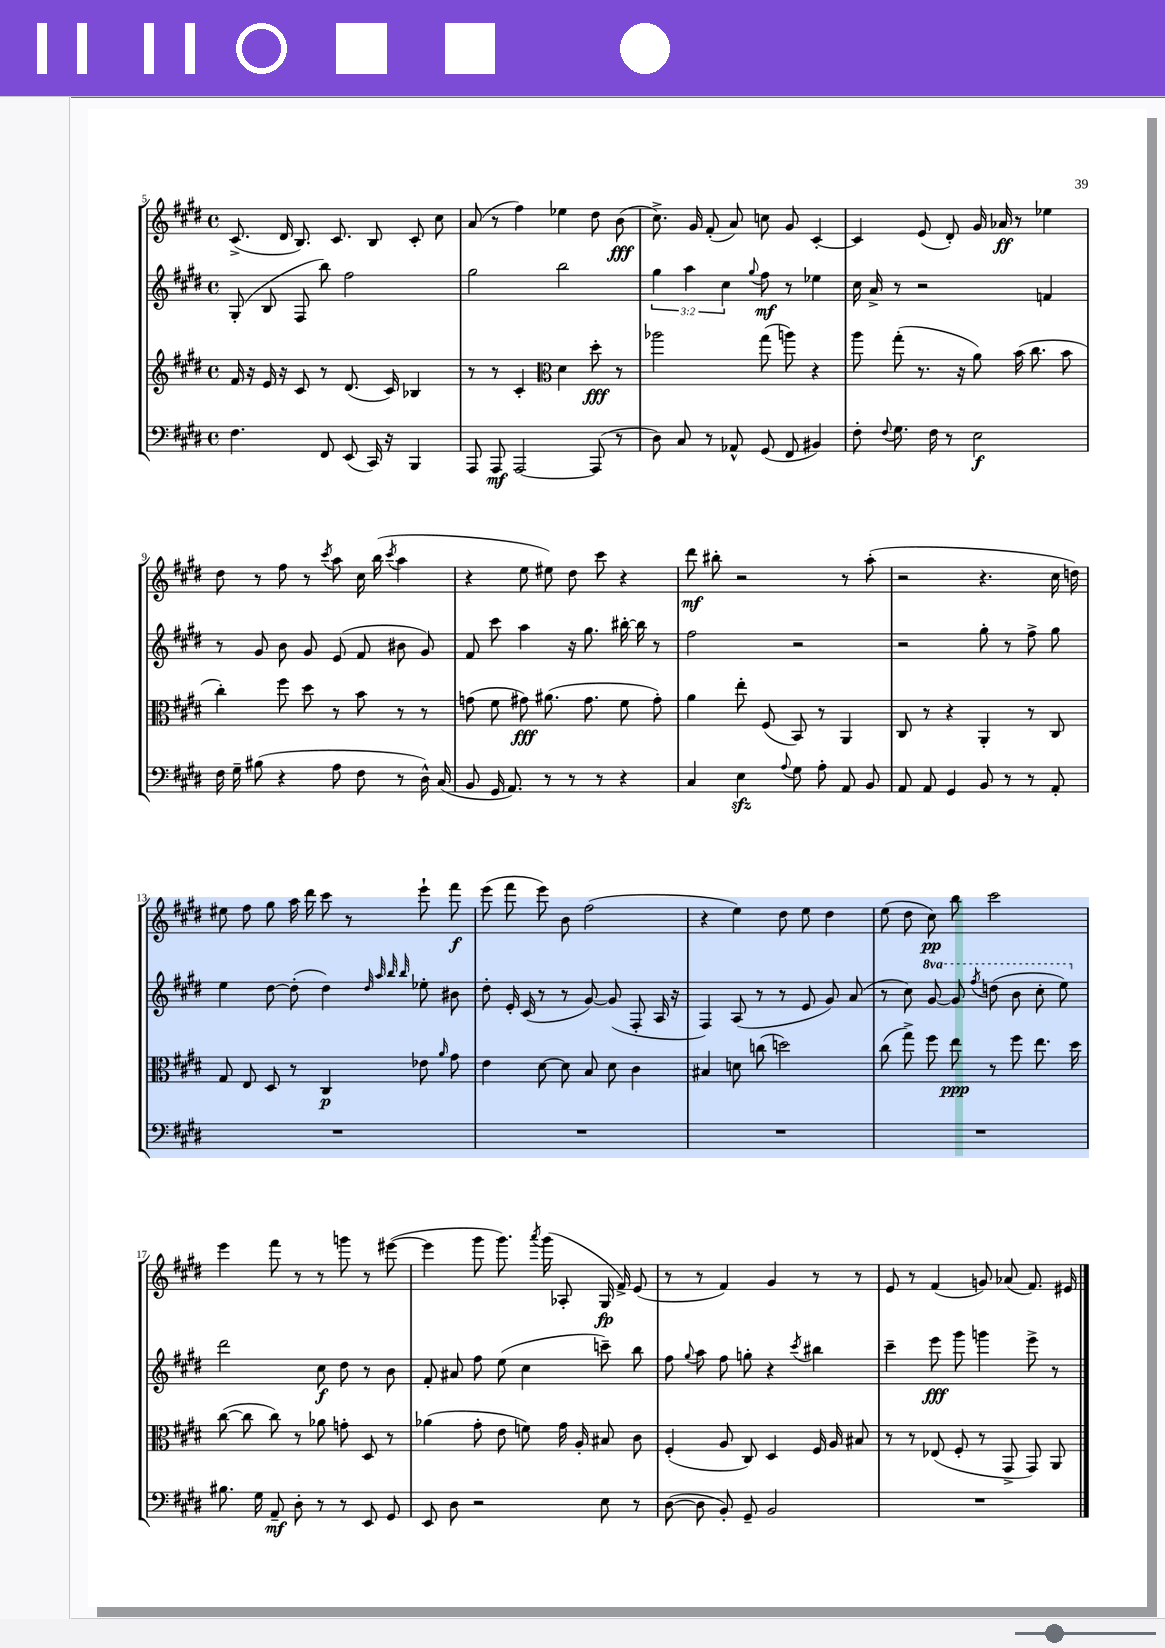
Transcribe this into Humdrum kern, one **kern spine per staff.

**kern	**kern	**kern	**kern
*staff4	*staff3	*staff2	*staff1
*clefF4	*clefG2	*clefG2	*clefG2
*k[f#c#g#d#]	*k[f#c#g#d#]	*k[f#c#g#d#]	*k[f#c#g#d#]
*M4/4	*M4/4	*M4/4	*M4/4
*met(c)	*met(c)	*met(c)	*met(c)
4.F#\	16f#/	(8G#'/	(8.c#^/
.	16r	.	.
.	16e/	8B/	.
.	16r	.	16d#/
.	8c#/	8F#/	8.B/)
8FF#/	8r	8bb\)	.
.	.	.	8.c#/
(8EE/	(8.d#/	2ff#\	.
16CC#/)	.	.	8B/
16r	16c#/)	.	.
4BBB/	4B-/	.	8c#'/
.	.	.	8cc#\
=	=	=	=
8AAA/	8r	2gg#\	(8a/
8AAA/	8r	.	8r
[2AAA/	4c#'/	.	4ff#\)
*	*clefC3	*	*
.	4d#\	2bb\	4ee-\
(8AAA/]	8dd#'\	.	8dd#\
8r	8r	.	(8b\
=	=	=	=
8D#\)	2aa-\	6gg#\	8.cc#^\)
8C#/	.	.	.
.	.	6aa\	.
.	.	.	16g#/
8r	.	.	(8f#'/
.	.	6cc#\	.
8AA-^^/	.	.	8a/)
.	.	8qqgg#/	.
(8GG#/	(8gg#\	8ff#\	8cc\
8FF#/	8aa\)	8r	8g#/
4BB#/)	4r	4ee-\	[4c#'/
=	=	=	=
8F#'\	8aa\	16cc#\	4c#/]
.	.	16a^/	.
8qqF#/	.	.	.
8.G#\	(8gg#'\	8r	.
.	8.r	2r	(8e/
16F#\	.	.	.
8r	.	.	8d#'/)
.	16r	.	.
2E\	8a\)	.	16g#/
.	.	.	16a-/
.	(16b\	.	8r
.	8.cc#\	.	.
.	.	4f/	4ee-\
.	8b\	.	.
=	=	=	=
16F#\	4cc#'\)	8r	8dd#\
16G#~\	.	.	.
(8B#\	.	8g#/	8r
4r	8ff#\	8b\	8ff#\
.	8dd#\	8g#/	8r
.	.	.	8qccc#/
8A\	8r	(8e/	8aa\
8F#\	8b\	8f#/	16cc#\
.	.	.	(16bb\
.	.	.	8qccc#/
8r	8r	8b#\	4aa\
16D#^^\)	8r	8g#/)	.
(16C#/	.	.	.
=	=	=	=
8BB/	(8g\	8f#/	4r
16GG#/	8f#\	8ccc#\	.
8.AA/)	.	.	.
.	8g#\)	4aa\	8ee\
8r	(8.a#\	.	8ee#\)
8r	.	16r	8dd#\
.	8.g#\	8.gg#\	.
8r	.	.	8ccc#\
4r	8f#\	[16bb#'\	4r
.	.	16bb#\]	.
.	8g#'\)	8r	.
=	=	=	=
4C#/	4a\	2ff#\	8ddd#\
.	.	.	8bb#'\
4E\	8ee'\	.	2r
.	(8F#/	.	.
8qqA/	.	.	.
8G#\	8BB/)	2r	.
8A'\	8r	.	.
8AA/	4AA/	.	8r
8BB/	.	.	(8aa'\
=	=	=	=
8AA/	8C#/	2r	2r
8AA/	8r	.	.
4GG#/	4r	.	.
8BB/	4AA'/	8gg#'\	4.r
8r	.	8r	.
8r	8r	8ff#^\	.
8AA'/	8C#/	8gg#\	16cc#\
.	.	.	16dd\)
=	=	=	=
1r	8G#/	4ee\	8ee#\
.	8E/	.	8ff#\
.	8D#/	[8dd#\	8gg#\
.	8r	(8dd#'\]	16aa\
.	.	.	16ddd#\
.	4C#/	4dd#\)	8ccc#\
.	.	.	8r
.	.	32qqdd#/	.
.	.	32qqaa/	.
.	.	32qqbb/	.
.	.	32qqbb/	.
.	8e-\	8ee-'\	8eee`\
.	16qqa/	.	.
.	8g#\	8b#\	8fff#\
=	=	=	=
1r	4e\	8dd#'\	(8eee\
.	.	16e'/	8fff#\
.	.	(16c#/	.
.	[8d#\	8r	8eee\)
.	8d#\]	8r	8b\
.	8B/	[8g#/)	(2ff#\
.	8d#\	(8g#/]	.
.	4c#\	8F#'/	.
.	.	16A/	.
.	.	16r	.
=	=	=	=
1r	4B#/	4F#/)	4r
.	8d\	(8A/	4ee\)
.	(8cc\	8r	.
.	2dd\)	8r	8dd#\
.	.	8e/	8ee\
.	.	8g#/)	4dd#\
.	.	(8a/	.
=	=	=	=
1r	(8cc#\	8r	(8ee\
.	8gg#^\)	8cc#\)	8dd#\
.	8ff#\	[8gg#/	8cc#\)
.	8ee\	8gg#/]	8bb\
.	.	8qfff#/	.
.	8r	(8ddd\	2ccc#\
.	8ff#\	8bb\	.
.	8.ee\	8ccc#'\	.
.	.	8eee\)	.
.	16dd#\	.	.
=	=	=	=
8.B#\	([8cc#\	2ddd#\	4eee\
.	8cc#\]	.	.
16G#\	.	.	.
8AA~/	8cc#\)	.	8fff#\
8D#'\	8r	.	8r
8r	8a-\	8cc#\	8r
8r	8g'\	8dd#\	8ggg\
8EE/	8D#/	8r	8r
8GG#/	8r	8b\	([8eee#\
=	=	=	=
8EE/	(4a-\	8f#'/	4eee#\]
8D#\	.	8a#/	.
2r	8g#'\	8ff#\	8ggg#\
.	8e\	(8ee\	8.ggg#\)
.	8f\)	4cc#\	.
.	.	.	8qaaa/
.	.	.	(16ggg#\
.	16g#\	.	8A-'/
.	16A'/	.	.
8E\	8B#/	8ccc~\)	16G#/
.	.	.	16f#^/)
8r	8c#\	8bb\	(8e/
=	=	=	=
([8D#\	(4F#'/	8ff#\	8r
.	.	8qqgg#/	.
8D#\]	.	8aa\	8r
8BB'/)	8A/	8ff#\	4f#/)
8GG#~/	8C#/)	8gg'\	.
2BB/	4D#/	4r	4g#/
.	.	8qccc#/	.
.	16F#/	4bb#\	8r
.	16A/	.	.
.	8B#/	.	8r
=	=	=	=
1r	8r	4ccc#~\	8e/
.	8r	.	8r
.	(8E-/	8eee\	(4f#/
.	8F#'/	8ggg#\	.
.	8r	4ggg\	8g/)
.	8GG#^/	.	(8a-/
.	8GG#/)	8eee^\	8.f#/)
.	8AA/	8r	.
.	.	.	16e#/
==	==	==	==
*-	*-	*-	*-
